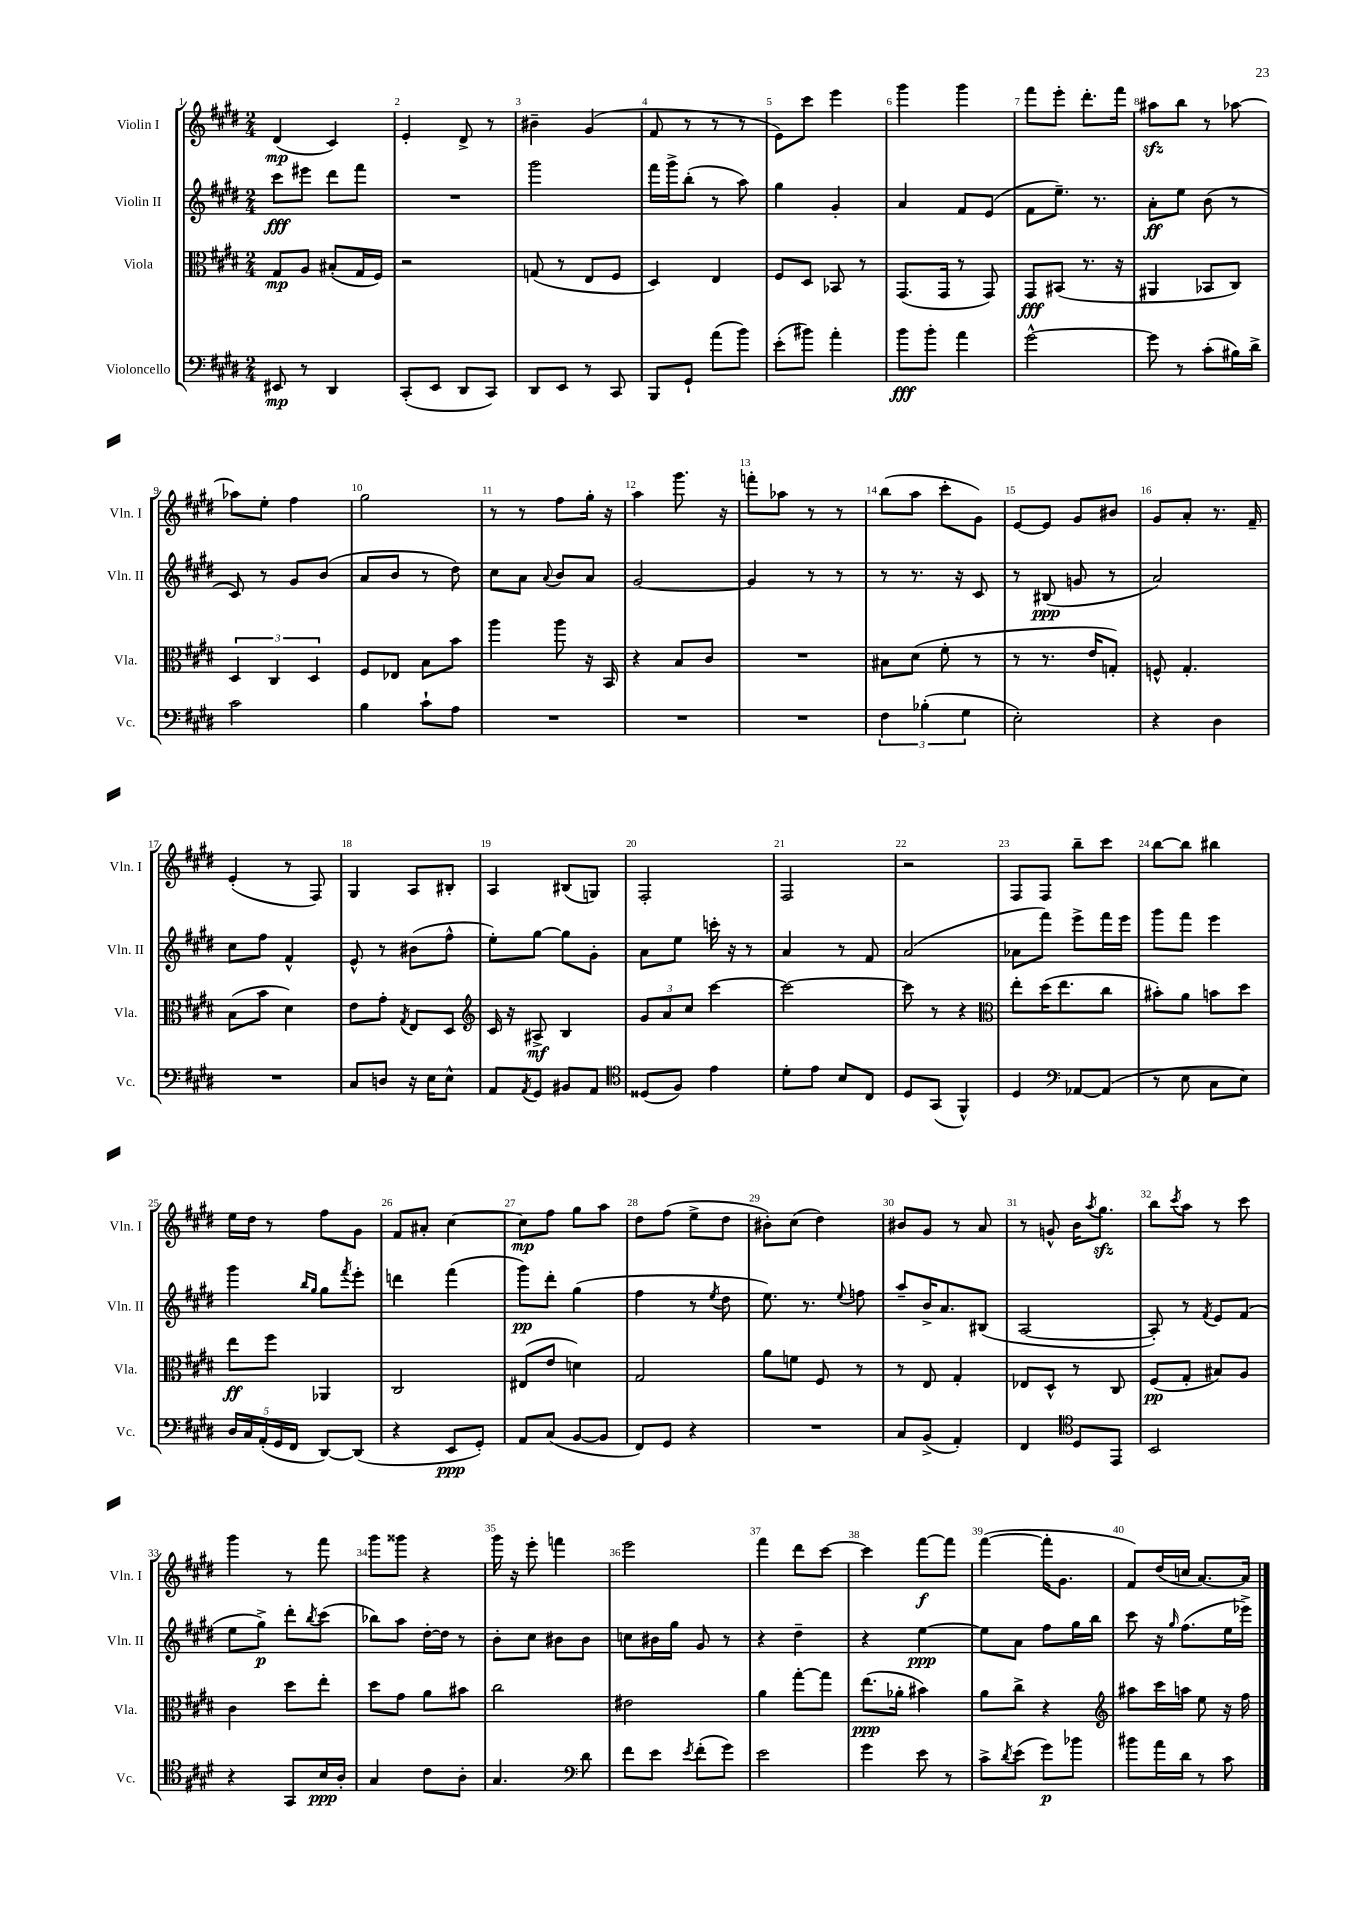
<<
\new StaffGroup <<
\new Staff = "s0" \with { instrumentName = "Violin I" shortInstrumentName = "Vln. I" } {
    \clef treble \key e \major \numericTimeSignature \time 2/4
    dis'4\mp( cis'4) |
    e'4-. dis'8-> r8 |
    bis'4-- gis'4( |
    fis'8 r8 r8 r8 |
    e'8) cis'''8 e'''4 |
    gis'''4 gis'''4 |
    fis'''8 e'''8-. dis'''8.-. fis'''16 |
    ais''8\sfz b''8 r8 aes''8~ |
    aes''8 e''8-. fis''4 |
    gis''2 |
    r8 r8 fis''8 gis''16-. r16 |
    a''4 gis'''8. r16 |
    f'''8-. aes''8 r8 r8 |
    b''8( a''8 cis'''8-. gis'8) |
    e'8~ e'8 gis'8 bis'8 |
    gis'8 a'8-. r8. fis'16-- |
    e'4-.( r8 fis8) |
    gis4 a8 bis8-. |
    a4 bis8( g8) |
    fis2-. |
    fis2 |
    r2 |
    fis8 fis8 b''8-- cis'''8 |
    b''8~ b''8 bis''4 |
    e''16 dis''16 r8 fis''8 gis'8 |
    fis'8 ais'8-. cis''4~ |
    cis''8\mp fis''8 gis''8 a''8 |
    dis''8 fis''8( e''8-> dis''8 |
    bis'8-.) cis''8( dis''4) |
    bis'8 gis'8 r8 a'8 |
    r8 g'8-^ b'16 \acciaccatura { a''8 } gis''8.\sfz |
    b''8 \acciaccatura { cis'''8 } a''8 r8 cis'''8 |
    gis'''4 r8 fis'''8 |
    gis'''8 gisis'''8 r4 |
    gis'''16 r16 e'''8-. f'''4 |
    e'''2 |
    fis'''4 dis'''8 cis'''8~ |
    cis'''4 fis'''8~\f fis'''8 |
    fis'''4~( fis'''16-. gis'8. |
    fis'8) dis''16( c''16 a'8.~) a'16 \bar "|." |
}
\new Staff = "s1" \with { instrumentName = "Violin II" shortInstrumentName = "Vln. II" } {
    \clef treble \key e \major \numericTimeSignature \time 2/4
    cis'''8\fff eis'''8 dis'''8 fis'''8 |
    R2 |
    gis'''2 |
    fis'''16 gis'''16-> b''8-.( r8 a''8) |
    gis''4 gis'4-. |
    a'4 fis'8 e'8( |
    fis'8 e''8.--) r8. |
    a'8-.\ff e''8 b'8( r8 |
    cis'8) r8 gis'8 b'8( |
    a'8 b'8 r8 dis''8) |
    cis''8 a'8 \appoggiatura { a'8 } b'8 a'8 |
    gis'2~ |
    gis'4 r8 r8 |
    r8 r8. r16 cis'8 |
    r8 bis8\ppp( g'8 r8 |
    a'2) |
    cis''8 fis''8 fis'4-^ |
    e'8-^ r8 bis'8( fis''8-^ |
    e''8-.) gis''8~ gis''8 gis'8-. |
    a'8 e''8 c'''16-. r16 r8 |
    a'4 r8 fis'8 |
    a'2( |
    aes'8 fis'''8) e'''8-> fis'''16 e'''16 |
    gis'''8 fis'''8 e'''4 |
    gis'''4 \grace { b''16 gis''16 } gis''8 \acciaccatura { fis'''8 } e'''8-. |
    d'''4 fis'''4( |
    gis'''8\pp) dis'''8-. gis''4( |
    fis''4 r8 \acciaccatura { e''8 } dis''8 |
    e''8.) r8. \appoggiatura { e''8 } f''8 |
    a''8-- b'16-> a'8. bis8( |
    a2~ |
    a8-.) r8 \acciaccatura { fis'8 } e'8 fis'8( |
    e''8 gis''8->\p) dis'''8-. \acciaccatura { b''8 } cis'''8( |
    bes''8) a''8 dis''16~-. dis''16 r8 |
    b'8-. cis''8 bis'8 bis'8 |
    c''8 bis'16 gis''16 gis'8 r8 |
    r4 dis''4-- |
    r4 e''4~\ppp |
    e''8 a'8 fis''8 gis''16 b''16 |
    cis'''8 r16 \grace { gis''16 } fis''8.( e''16 ees'''16->) \bar "|." |
}
\new Staff = "s2" \with { instrumentName = "Viola" shortInstrumentName = "Vla." } {
    \clef alto \key e \major \numericTimeSignature \time 2/4
    gis8\mp a8 bis8-.( gis16 fis16) |
    r2 |
    g8( r8 e8 fis8 |
    dis4) e4 |
    fis8 dis8 bes,8 r8 |
    gis,8.( gis,16 r8 gis,8) |
    gis,8\fff bis,8( r8. r16 |
    ais,4 bes,8 cis8) |
    \tuplet 3/2 { dis4 cis4 dis4 } |
    fis8 ees8 b8 b'8 |
    a''4 a''8 r16 b,16 |
    r4 b8 cis'8 |
    R2 |
    bis8 dis'8( fis'8-. r8 |
    r8 r8. e'16 g8-.) |
    f8-^ gis4.-. |
    b8( b'8 dis'4) |
    e'8 gis'8-. \acciaccatura { gis8 } e8 dis8 |
    \clef treble cis'16 r16 ais8->\mf b4 |
    \tuplet 3/2 { gis'8 a'8 cis''8 } cis'''4~ |
    cis'''2~ |
    cis'''8 r8 r4 |
    \clef alto e''8-. dis''16( e''8. cis''8 |
    bis'8-.) a'8 b'8 dis''8 |
    e''8\ff fis''8 aes,4 |
    cis2 |
    eis8( e'8 d'4) |
    gis2 |
    a'8 f'8 fis8 r8 |
    r8 e8 gis4-. |
    ees8 dis8-^ r8 cis8 |
    fis8\pp( gis8-. bis8) a8 |
    cis'4 dis''8 e''8-. |
    dis''8 gis'8 a'8 bis'8 |
    cis''2 |
    eis'2 |
    a'4 gis''8~-. gis''8 |
    e''8.\ppp( aes'16-. bis'4) |
    a'8 cis''8-> r4 |
    \clef treble ais''8 cis'''16 a''16 e''8 r16 fis''16 \bar "|." |
}
\new Staff = "s3" \with { instrumentName = "Violoncello" shortInstrumentName = "Vc." } {
    \clef bass \key e \major \numericTimeSignature \time 2/4
    eis,8\mp r8 dis,4 |
    cis,8-.( e,8 dis,8 cis,8) |
    dis,8 e,8 r8 cis,8 |
    b,,8 gis,8-! a'8( b'8) |
    e'8-.( bis'8) a'4-. |
    b'8\fff b'8-. a'4 |
    gis'2~-^ |
    gis'8 r8 cis'8-.( bis16) dis'16-> |
    cis'2 |
    b4 cis'8-! a8 |
    R2 |
    R2 |
    R2 |
    \tuplet 3/2 { fis4 bes4-.( gis4 } |
    e2-.) |
    r4 dis4 |
    R2 |
    cis8 d8 r16 e16 e8-^ |
    a,8 \acciaccatura { a,8 } gis,8 bis,8 a,8 |
    \clef tenor disis8( fis8) e'4 |
    dis'8-. e'8 b8 cis8 |
    dis8 gis,8( fis,4-^) |
    dis4 \clef bass aes,8~ aes,8( |
    r8 e8 cis8 e8) |
    \tuplet 5/4 { dis16 cis16 a,16-.( gis,16 fis,16 } dis,8~) dis,8( |
    r4 e,8\ppp gis,8-.) |
    a,8 cis8( b,8~ b,8 |
    fis,8) gis,8 r4 |
    R2 |
    cis8 b,8->( a,4-.) |
    fis,4 \clef tenor dis8 e,8 |
    b,2 |
    r4 gis,8 b16\ppp a16-. |
    gis4 cis'8 a8-. |
    gis4. \clef bass dis'8 |
    fis'8 e'8 \acciaccatura { e'8 } fis'8-.( gis'8) |
    e'2 |
    gis'4 e'8 r8 |
    cis'8-> \acciaccatura { dis'8 } e'8( gis'8\p) bes'8 |
    bis'8 a'16 dis'16 r8 cis'8 \bar "|." |
}
>>
>>
\layout { \context { \Score \override BarNumber.break-visibility = ##(#f #t #t) barNumberVisibility = #all-bar-numbers-visible } }
